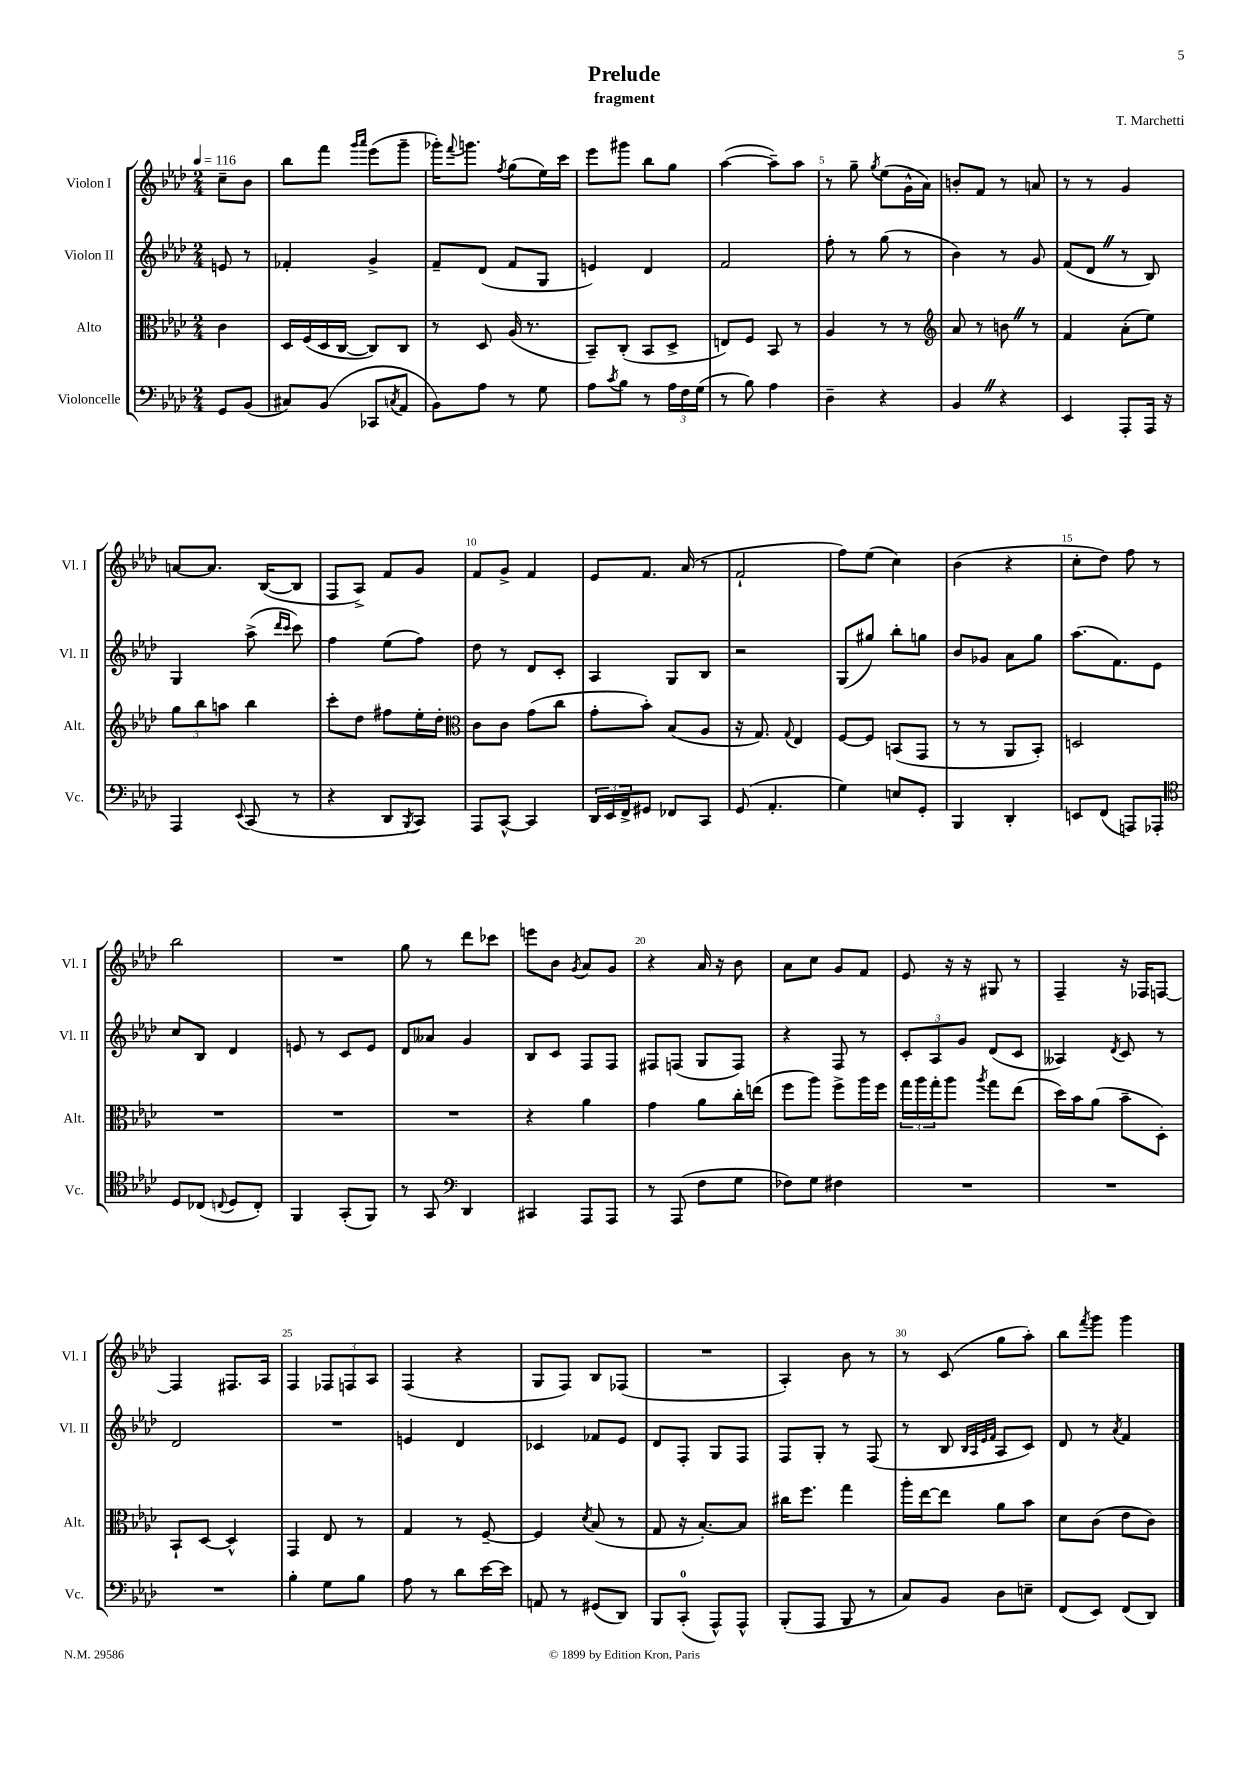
\header { title = "Prelude" composer = "T. Marchetti" subtitle = "fragment" }
<<
\new StaffGroup <<
\new Staff = "s0" \with { instrumentName = "Violon I" shortInstrumentName = "Vl. I" } {
    \clef treble \key aes \major \numericTimeSignature \time 2/4 \partial 4 \tempo 4 = 116
    c''8-- bes'8 |
    bes''8 f'''8 \grace { g'''16 aes'''16 } ees'''8( g'''8-- |
    ges'''16-.) \appoggiatura { f'''8 } g'''8. \acciaccatura { f''8 } g''8( ees''16) c'''16 |
    ees'''8 gis'''8 bes''8 g''8 |
    aes''4~( aes''8--) aes''8 |
    r8 g''8-- \acciaccatura { g''8 } ees''8( g'16-^ aes'16) |
    b'8-. f'8 r8 a'8 |
    r8 r8 g'4 |
    a'8~ a'8. bes16~( bes8 |
    f8 aes8->) f'8 g'8 |
    f'8 g'8-> f'4 |
    ees'8 f'8. aes'16( r8 |
    f'2-! |
    f''8) ees''8( c''4) |
    bes'4( r4 |
    c''8-. des''8) f''8 r8 |
    bes''2 |
    R2 |
    g''8 r8 des'''8 ces'''8 |
    e'''8 bes'8 \acciaccatura { g'8 } aes'8 g'8 |
    r4 aes'16 r16 bes'8 |
    aes'8 c''8 g'8 f'8 |
    ees'8 r16 r16 gis8 r8 |
    f4-- r16 fes16 f8~ |
    f4 fis8. aes16 |
    f4 \tuplet 3/2 { fes8 f8 aes8 } |
    f4( r4 |
    g8 f8) bes8 fes8( |
    R2 |
    aes4-.) bes'8 r8 |
    r8 c'8( g''8 aes''8-.) |
    bes''8 \acciaccatura { f'''8 } g'''8 g'''4 \bar "|." |
}
\new Staff = "s1" \with { instrumentName = "Violon II" shortInstrumentName = "Vl. II" } {
    \clef treble \key aes \major \numericTimeSignature \time 2/4 \partial 4
    e'8 r8 |
    fes'4-. g'4-> |
    f'8-- des'8( f'8 g8 |
    e'4) des'4 |
    f'2 |
    f''8-. r8 g''8( r8 |
    bes'4) r8 g'8 |
    f'8( des'8 \once \override BreathingSign.text = \markup { \musicglyph "scripts.caesura.straight" } \breathe r8 bes8) |
    g4 aes''8->( \grace { des'''16 c'''16 } c'''8) |
    f''4 ees''8( f''8) |
    des''8 r8 des'8 c'8-. |
    aes4 g8 bes8 |
    r2 |
    g8( gis''8) bes''8-. g''8 |
    bes'8 ges'8 aes'8 g''8 |
    aes''8.( f'8.) ees'8 |
    c''8 bes8 des'4 |
    e'8 r8 c'8 e'8 |
    des'8 aeses'8 g'4 |
    bes8 c'8 f8 f8 |
    fis8 f8( g8 f8) |
    r4 f8 r8 |
    \tuplet 3/2 { c'8-. aes8 g'8 } des'8( c'8 |
    aeses4) \acciaccatura { des'8 } c'8 r8 |
    des'2 |
    R2 |
    e'4 des'4 |
    ces'4 fes'8 ees'8 |
    des'8 f8-. g8 f8 |
    f8 g8-. r8 f8( |
    r8 bes8 \grace { bes32 aes32 ees'32 f'32 } aes8 c'8) |
    des'8 r8 \acciaccatura { aes'8 } f'4 \bar "|." |
}
\new Staff = "s2" \with { instrumentName = "Alto" shortInstrumentName = "Alt." } {
    \clef alto \key aes \major \numericTimeSignature \time 2/4 \partial 4
    c'4 |
    des16 f16( des16 c16~ c8) c8 |
    r8 des8 aes16( r8. |
    bes,8--) c8-.( bes,8 des8-> |
    e8) f8 bes,8 r8 |
    aes4 r8 r8 |
    \clef treble aes'8 r8 b'8 \once \override BreathingSign.text = \markup { \musicglyph "scripts.caesura.straight" } \breathe r8 |
    f'4 aes'8-.( ees''8) |
    \tuplet 3/2 { g''8 bes''8 a''8 } bes''4 |
    c'''8-. des''8 fis''8 ees''16-. des''16-. |
    \clef alto c'8 c'8 g'8( c''8 |
    g'8-. bes'8-.) bes8( aes8 |
    r16 g8.) \appoggiatura { g8 } ees4 |
    f8~ f8 b,8( g,8 |
    r8 r8 aes,8 bes,8-.) |
    d2 |
    R2 |
    R2 |
    R2 |
    r4 aes'4 |
    g'4 aes'8 c''16-. e''16( |
    f''8 aes''8) f''8-> aes''16 f''16 |
    \tuplet 3/2 { g''16 aes''16 g''16-. } aes''8 \acciaccatura { aes''8 } g''8 ees''8( |
    des''16) bes'16 aes'8( bes'8-- des8-.) |
    bes,8-! des8~ des4-^ |
    g,4 ees8 r8 |
    g4 r8 f8~-- |
    f4 \acciaccatura { des'8 } bes8( r8 |
    g8 r16 bes8.~-.) bes8 |
    cis''16 f''8. g''4 |
    aes''16-. ees''16~ ees''8 aes'8 bes'8 |
    des'8 c'8( ees'8 c'8) \bar "|." |
}
\new Staff = "s3" \with { instrumentName = "Violoncelle" shortInstrumentName = "Vc." } {
    \clef bass \key aes \major \numericTimeSignature \time 2/4 \partial 4
    g,8 bes,8( |
    cis8) bes,8( ces,8 \acciaccatura { c8 } aes,8 |
    bes,8) aes8 r8 g8 |
    aes8 \acciaccatura { c'8 } bes8 r8 \tuplet 3/2 { aes16 f16 g16( } |
    r8 bes8) aes4 |
    des4-- r4 |
    bes,4 \once \override BreathingSign.text = \markup { \musicglyph "scripts.caesura.straight" } \breathe r4 |
    ees,4 aes,,8-. aes,,16 r16 |
    aes,,4 \appoggiatura { ees,8 } c,8( r8 |
    r4 des,8 \acciaccatura { bes,,8 } c,8) |
    aes,,8 c,8~-^ c,4 |
    \tuplet 3/2 { des,16 ees,16 f,16-> } gis,8 fes,8 c,8 |
    g,8( aes,4.-. |
    g4) e8 g,8-. |
    bes,,4 des,4-. |
    e,8 f,8( a,,8) aes,,8-. |
    \clef tenor des8 ces8( \appoggiatura { c8 } des8 c8-.) |
    f,4 g,8-.( f,8) |
    r8 g,8 \clef bass des,4 |
    cis,4 aes,,8 aes,,8 |
    r8 aes,,8( f8 g8 |
    fes8) g8 fis4 |
    R2 |
    R2 |
    R2 |
    bes4-. g8 bes8 |
    aes8 r8 des'8 ees'16~ ees'16 |
    a,8 r8 gis,8( des,8) |
    bes,,8 c,8-0-.( aes,,8-^) aes,,8-^ |
    bes,,8-.( aes,,8 bes,,8 r8 |
    c8) bes,8 des8 e8-- |
    f,8( ees,8) f,8( des,8) \bar "|." |
}
>>
>>
\layout { \context { \Score \override BarNumber.break-visibility = ##(#f #t #t) barNumberVisibility = #(every-nth-bar-number-visible 5) } }
